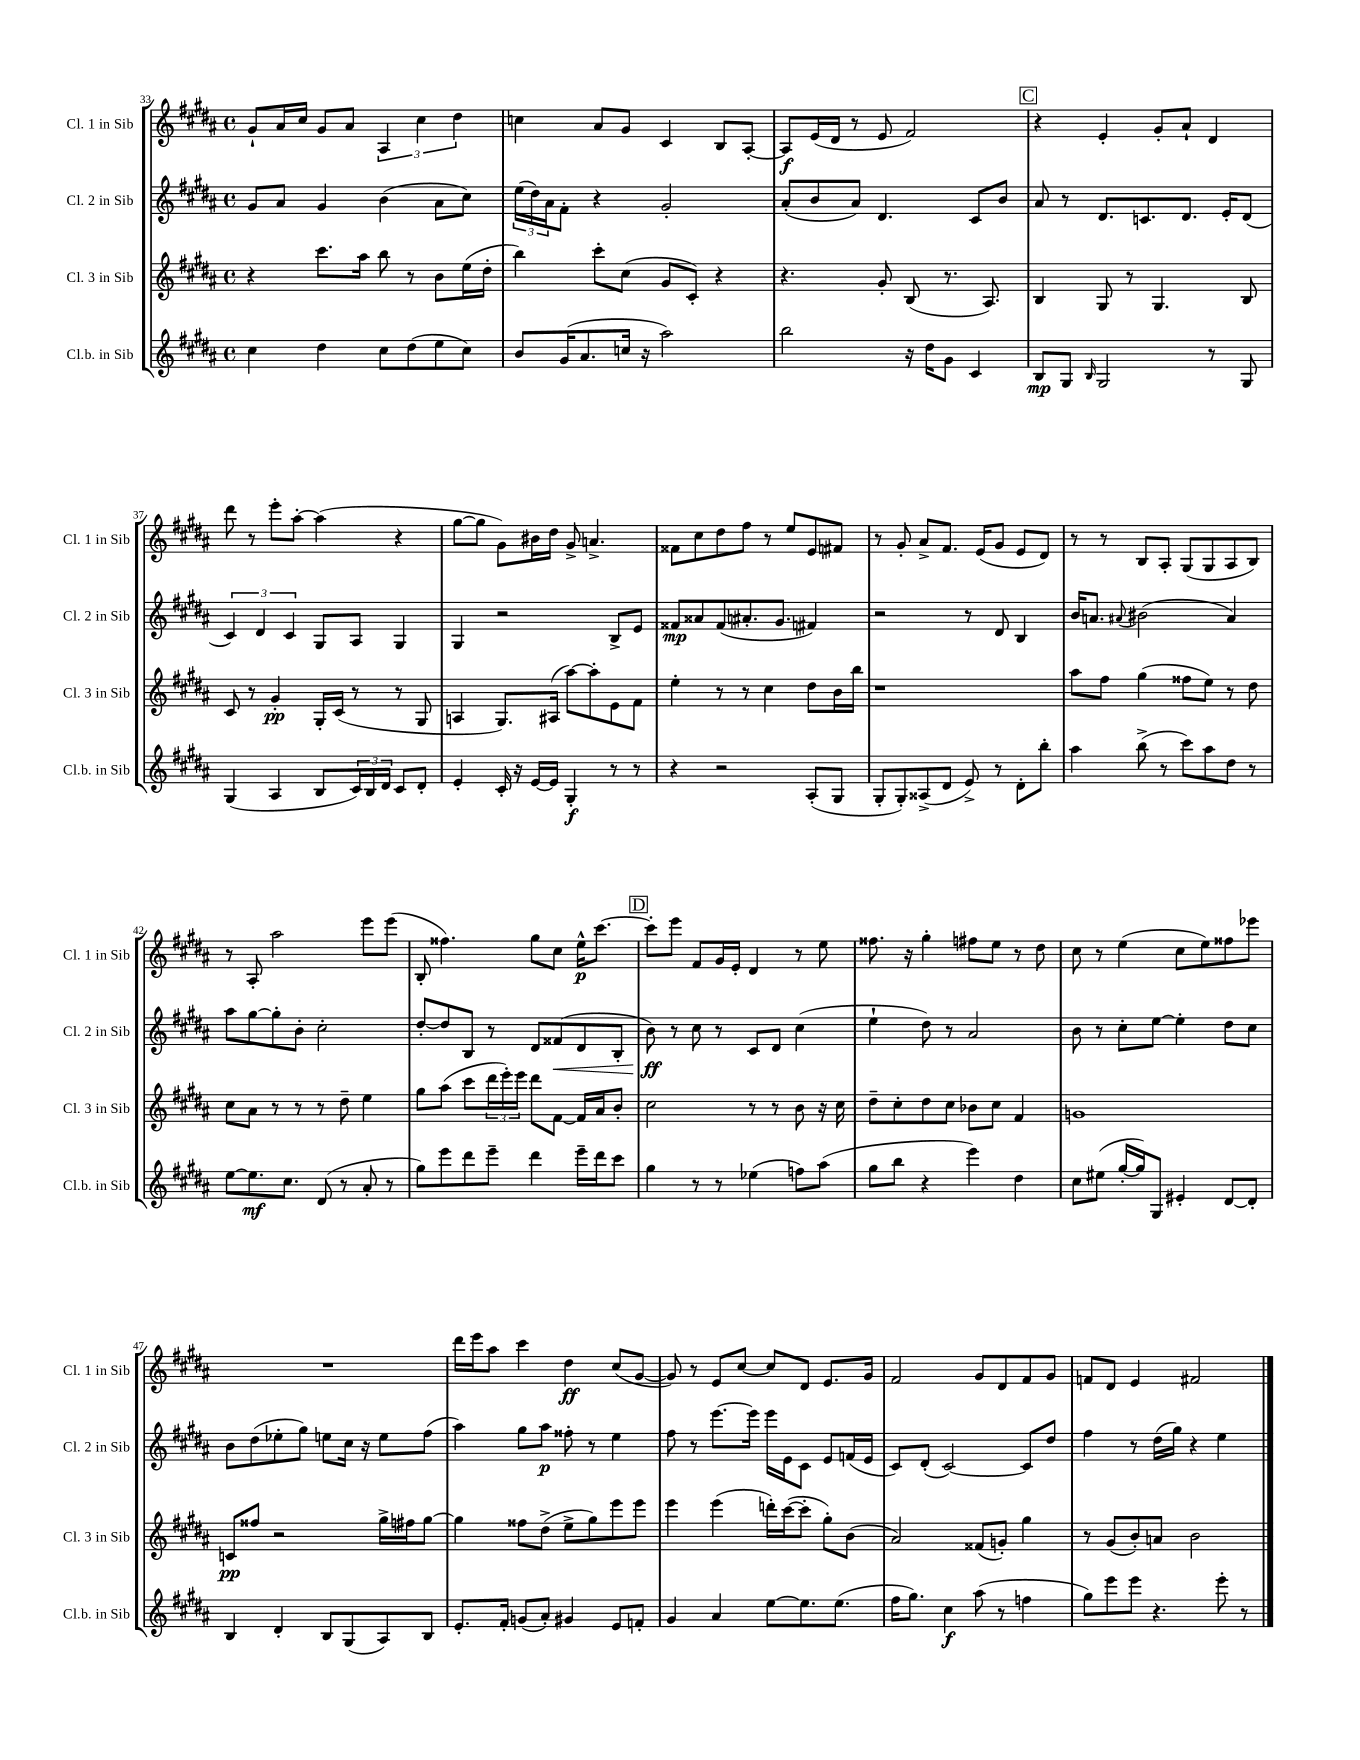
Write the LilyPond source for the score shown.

<<
\new StaffGroup <<
\new Staff = "s0" \with { instrumentName = "Cl. 1 in Sib" shortInstrumentName = "Cl. 1 in Sib" } {
    \clef treble \key b \major \defaultTimeSignature \time 4/4
    gis'8-! ais'16 cis''16 gis'8 ais'8 \tuplet 3/2 { ais4 cis''4 dis''4 } |
    c''4 ais'8 gis'8 cis'4 b8 ais8~-. |
    ais8\f e'16( dis'16 r8 e'8 fis'2) |
    \mark \markup { \box "C" } r4 e'4-. gis'8-. ais'8-! dis'4 |
    dis'''8 r8 e'''8-. ais''8~-. ais''4( r4 |
    gis''8~ gis''8 gis'8) bis'16 dis''16 gis'8-> a'4.-> |
    fisis'8 cis''8 dis''8 fis''8 r8 e''8 e'8 fis'8 |
    r8 gis'8-. ais'8-> fis'8. e'16( gis'8 e'8 dis'8) |
    r8 r8 b8 ais8-. gis8( gis8 ais8 b8) |
    r8 ais8-. ais''2 e'''8 e'''8( |
    b8-. fisis''4.) gis''8 cis''8 e''16-^\p cis'''8.~ |
    \mark \markup { \box "D" } cis'''8-. e'''8 fis'8 gis'16 e'16-. dis'4 r8 e''8 |
    fisis''8. r16 gis''4-. fis''8 e''8 r8 dis''8 |
    cis''8 r8 e''4( cis''8 e''8) fisis''8 ees'''8 |
    R1 |
    dis'''16 e'''16 ais''8 cis'''4 dis''4\ff cis''8( gis'8~ |
    gis'8) r8 e'8 cis''8~ cis''8 dis'8 e'8. gis'16 |
    fis'2 gis'8 dis'8 fis'8 gis'8 |
    f'8 dis'8 e'4 fis'2 \bar "|." |
}
\new Staff = "s1" \with { instrumentName = "Cl. 2 in Sib" shortInstrumentName = "Cl. 2 in Sib" } {
    \clef treble \key b \major \defaultTimeSignature \time 4/4
    gis'8 ais'8 gis'4 b'4( ais'8 cis''8) |
    \tuplet 3/2 { e''16( dis''16) ais'16 } fis'8-. r4 gis'2-. |
    ais'8-.( b'8 ais'8) dis'4. cis'8 b'8 |
    \mark \markup { \box "C" } ais'8 r8 dis'8. c'8. dis'8. e'16-. dis'8( |
    \tuplet 3/2 { cis'4) dis'4 cis'4 } gis8 ais8 gis4 |
    gis4 r2 b8-> e'8 |
    fisis'8\mp aisis'8 fisis'8( ais'8.-. gis'8. fis'4) |
    r2 r8 dis'8 b4 |
    b'16 a'8. \appoggiatura { ais'8 } bis'2( ais'4) |
    ais''8 gis''8~ gis''8-. b'8-. cis''2-. |
    dis''8~-. dis''8 b8 r8 dis'8 fisis'8\<( dis'8 b8-. |
    \mark \markup { \box "D" } b'8\ff\!) r8 cis''8 r8 cis'8 dis'8 cis''4( |
    e''4-! dis''8) r8 ais'2 |
    b'8 r8 cis''8-. e''8~ e''4-. dis''8 cis''8 |
    b'8 dis''8( ees''8-. gis''8) e''8 cis''16 r16 e''8 fis''8( |
    ais''4) gis''8 ais''8\p fisis''8-. r8 e''4 |
    fis''8 r8 e'''8.~ e'''16 e'''16 e'16 cis'8 e'8 f'16( e'16 |
    cis'8) dis'8-.( cis'2~) cis'8 dis''8 |
    fis''4 r8 dis''16( gis''16) r4 e''4 \bar "|." |
}
\new Staff = "s2" \with { instrumentName = "Cl. 3 in Sib" shortInstrumentName = "Cl. 3 in Sib" } {
    \clef treble \key b \major \defaultTimeSignature \time 4/4
    r4 cis'''8. ais''16 b''8 r8 b'8 e''16( dis''16-. |
    b''4) cis'''8-. cis''8( gis'8 cis'8-.) r4 |
    r4. gis'8-. b8( r8. ais8.) |
    \mark \markup { \box "C" } b4 gis8 r8 gis4. b8 |
    cis'8 r8 gis'4-.\pp gis16-. cis'16( r8 r8 gis8 |
    a4 gis8.) ais16( ais''8~) ais''8-. e'8 fis'8 |
    e''4-. r8 r8 cis''4 dis''8 b'16 b''16 |
    r1 |
    ais''8 fis''8 gis''4( fisis''8 e''8) r8 dis''8 |
    cis''8 ais'8 r8 r8 r8 dis''8-- e''4 |
    gis''8 ais''8( cis'''8 \tuplet 3/2 { dis'''16 e'''16-.) e'''16 } dis'''8 fis'8~ fis'16 ais'16 b'8-. |
    \mark \markup { \box "D" } cis''2 r8 r8 b'8 r16 cis''16 |
    dis''8-- cis''8-. dis''8 cis''8 bes'8 cis''8 fis'4 |
    g'1 |
    c'8\pp fisis''8 r2 gis''16-> fis''16 gis''8~ |
    gis''4 fisis''8 dis''8->( e''8-> gis''8) e'''8 e'''8 |
    e'''4 e'''4( d'''16-.) cis'''16~( cis'''8-. gis''8-.) b'8( |
    ais'2) fisis'8( g'8-.) gis''4 |
    r8 gis'8( b'8-.) a'8 b'2 \bar "|." |
}
\new Staff = "s3" \with { instrumentName = "Cl.b. in Sib" shortInstrumentName = "Cl.b. in Sib" } {
    \clef treble \key b \major \defaultTimeSignature \time 4/4
    cis''4 dis''4 cis''8 dis''8( e''8 cis''8) |
    b'8 gis'16( ais'8. c''16 r16 ais''2) |
    b''2 r16 dis''16 gis'8 cis'4 |
    \mark \markup { \box "C" } b8\mp gis8 \grace { b16 } gis2 r8 gis8 |
    gis4( ais4 b8 \tuplet 3/2 { cis'16) b16 dis'16 } cis'8 dis'8-. |
    e'4-. cis'16-. r16 e'16~ e'16 gis4-.\f r8 r8 |
    r4 r2 ais8-.( gis8 |
    gis8-. gis8-.) aisis8->( dis'8 e'8->) r8 dis'8-. b''8-. |
    ais''4 b''8->( r8 cis'''8) ais''8 dis''8 r8 |
    e''8~ e''8.\mf cis''8. dis'8( r8 ais'8-. r8 |
    gis''8) e'''8 dis'''8 e'''8-- dis'''4 e'''16-- dis'''16 cis'''8 |
    \mark \markup { \box "D" } gis''4 r8 r8 ees''4( f''8) ais''8( |
    gis''8 b''8 r4 e'''4) dis''4 |
    cis''8 eis''8( gis''16~-. gis''16) gis8 eis'4-. dis'8~ dis'8-. |
    b4 dis'4-. b8 gis8( ais8) b8 |
    e'8.-. fis'16-. g'8( ais'8-.) gis'4 e'8 f'8-. |
    gis'4 ais'4 e''8~ e''8. e''8.( |
    fis''16 gis''8.) cis''4\f ais''8( r8 f''4 |
    gis''8) e'''8 e'''8 r4. e'''8-. r8 \bar "|." |
}
>>
>>
\layout { \context { \Score currentBarNumber = #33 } }
